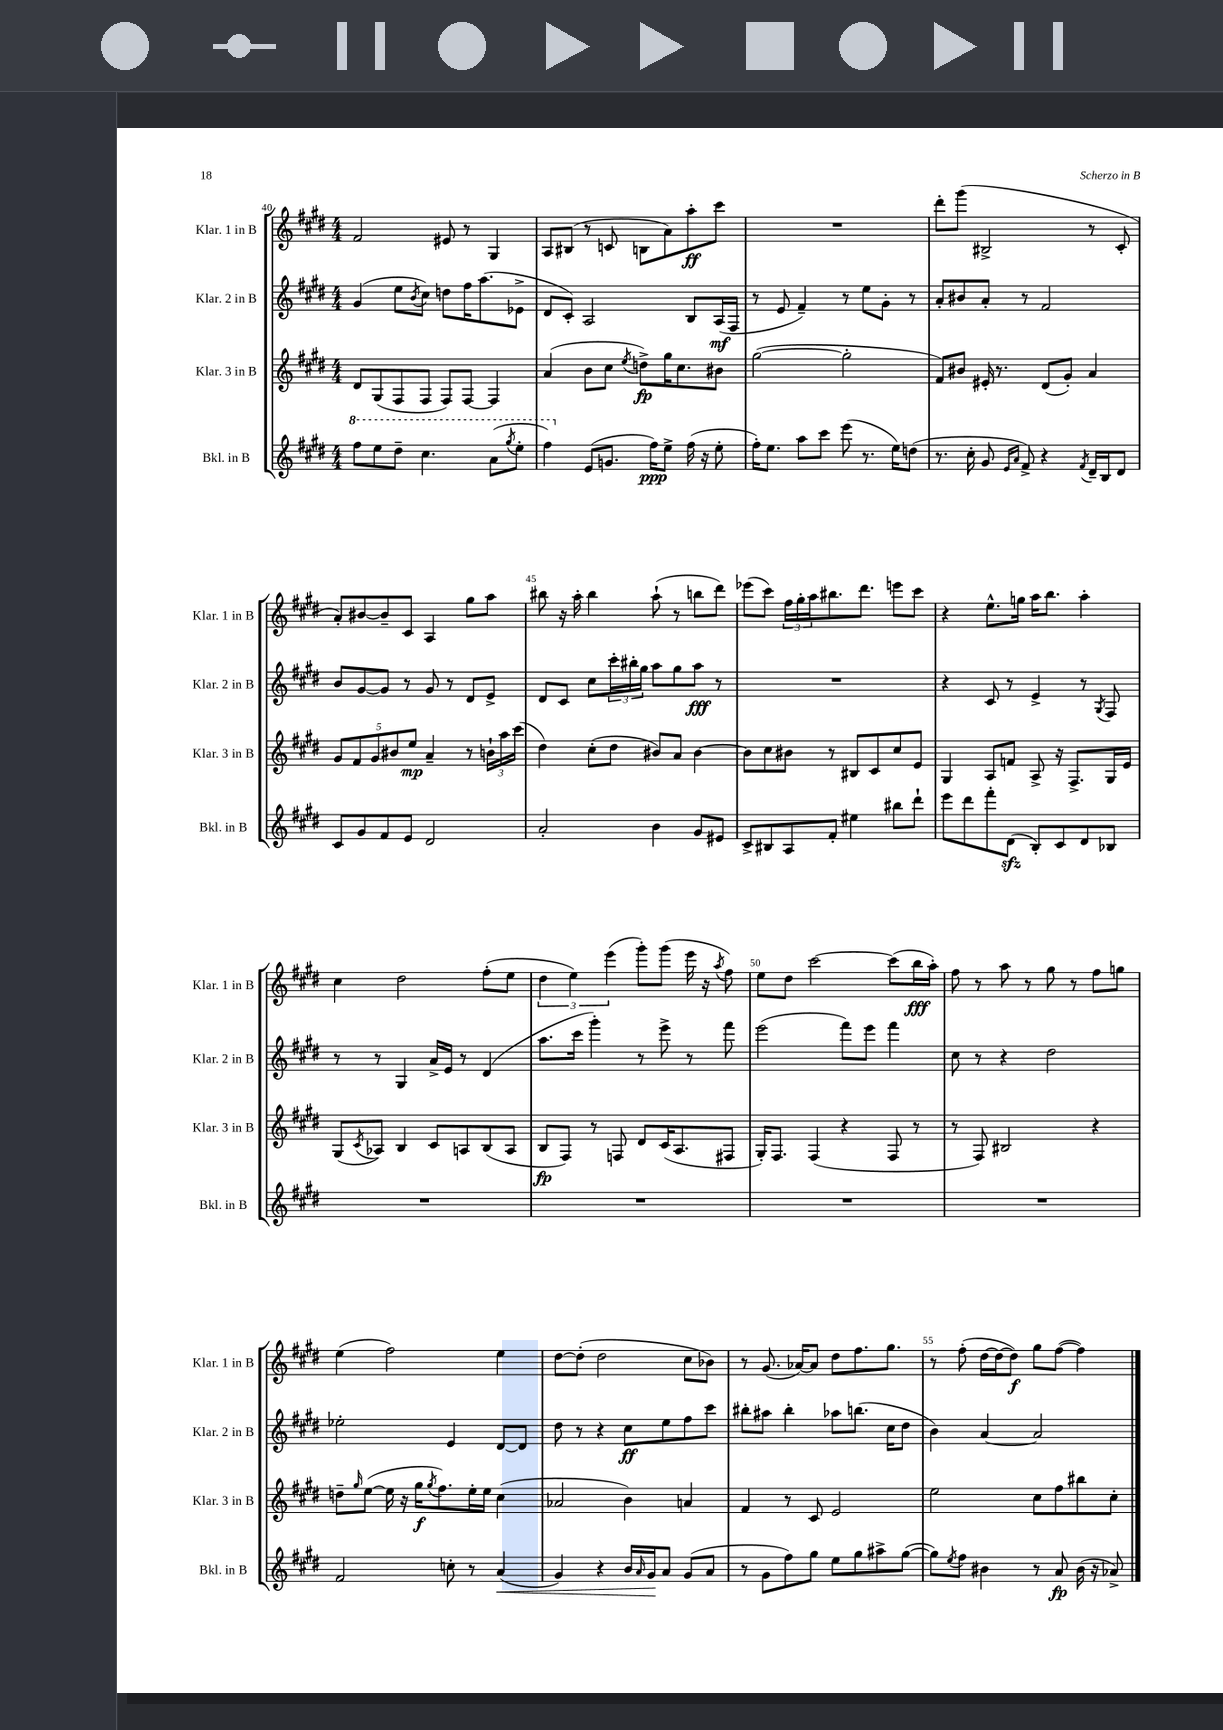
<<
\new StaffGroup <<
\new Staff = "s0" \with { instrumentName = "Klar. 1 in B" shortInstrumentName = "Klar. 1 in B" } {
    \clef treble \key e \major \numericTimeSignature \time 4/4
    fis'2 eis'8 r8 gis4 |
    a8 bis8( r8 c'8 b8 a'8) a''8-.\ff cis'''8 |
    R1 |
    dis'''8-. gis'''8( bis2-> r8 cis'8-. |
    a'8-.) bis'8~ bis'8-- cis'8 a4 gis''8 a''8 |
    bis''8 r16 a''16-. bis''4 a''8-!( r8 b''8 dis'''8) |
    ees'''8( cis'''8) \tuplet 3/2 { fis''16 gis''16-. a''16 } bis''8. dis'''8. e'''8 cis'''8 |
    r4 e''8.-^ g''16 a''16 b''8. a''4-. |
    cis''4 dis''2 fis''8-.( e''8 |
    \tuplet 3/2 { dis''4 e''4) e'''4( } gis'''8-.) gis'''8( e'''16 r16 \acciaccatura { a''8 } fis''8) |
    e''8 dis''8 cis'''2~ cis'''8( b''16\fff a''16-.) |
    fis''8 r8 a''8 r8 gis''8 r8 fis''8 g''8 |
    e''4( fis''2) e''4 |
    dis''8~ dis''8-.( dis''2 cis''8 bes'8) |
    r8 gis'8.( aes'16~) aes'8 dis''8 fis''8. gis''8. |
    r8 fis''8-.( dis''16~ dis''16~ dis''8\f) gis''8 fis''8~( fis''4) \bar "|." |
}
\new Staff = "s1" \with { instrumentName = "Klar. 2 in B" shortInstrumentName = "Klar. 2 in B" } {
    \clef treble \key e \major \numericTimeSignature \time 4/4
    gis'4( e''8 \acciaccatura { b'8 } cis''8) d''8 fis''16 a''8.( ees'8-> |
    dis'8 cis'8-.) a2 b8 a16\mf( fis16 |
    r8 e'8 fis'4--) r8 e''8 gis'8-. r8 |
    a'8-. bis'8 a'8-. r8 fis'2 |
    b'8 gis'8~ gis'8 r8 gis'8 r8 dis'8 e'8-> |
    dis'8 cis'8 cis''8 \tuplet 3/2 { cis'''16-. bis''16-. gis''16 } a''8 gis''8 a''8\fff r8 |
    R1 |
    r4 cis'8 r8 e'4-> r8 \acciaccatura { gis8 } fis8 |
    r8 r8 gis4 a'16-> e'16 r8 dis'4( |
    a''8. cis'''16 gis'''4-.) r8 e'''8-> r8 fis'''8 |
    e'''2( fis'''8) e'''8 fis'''4 |
    cis''8 r8 r4 dis''2 |
    ees''2-. e'4 dis'8~ dis'8 |
    dis''8 r8 r4 cis''8\ff e''8 fis''8 cis'''8 |
    bis''8-. ais''8 bis''4-. aes''8 b''8.( cis''16 dis''8 |
    b'4) a'4~ a'2 \bar "|." |
}
\new Staff = "s2" \with { instrumentName = "Klar. 3 in B" shortInstrumentName = "Klar. 3 in B" } {
    \clef treble \key e \major \numericTimeSignature \time 4/4
    dis'8 gis8( fis8 fis8 fis8) fis8~ fis4 |
    a'4( b'8 cis''8 \acciaccatura { e''8 } d''8->\fp) gis''16 cis''8. bis'8 |
    gis''2~( gis''2-. |
    fis'8) bis'8 eis'16-. r8. dis'8( gis'8-.) a'4 |
    \tuplet 5/4 { gis'8 fis'8 gis'8 bis'8 e''8\mp } a'4-- r8 \tuplet 3/2 { b'16-! a''16 cis'''16( } |
    dis''4) cis''8-.( dis''8 bis'8) a'8 bis'4~ |
    bis'8 cis''8 bis'8 r8 bis8 cis'8 cis''8 e'8 |
    gis4 a8 f'8 a8-> r16 fis8.-> gis16 e'16 |
    gis8( \acciaccatura { cis'8 } aes8) b4 cis'8 a8 b8( a8 |
    b8\fp fis8) r8 f8 dis'8 cis'16( a8. fis8 |
    gis16-.) fis8. fis4( r4 fis8 r8 |
    r8 fis8) bis2 r4 |
    d''8-- \grace { gis''16 } e''8~( e''16 r16 gis''16\f \acciaccatura { gis''8 } fis''8.) e''16-. e''16 cis''4( |
    aes'2 b'4) a'4 |
    fis'4 r8 cis'8 e'2 |
    e''2 cis''8 fis''8 bis''8 cis''8-. \bar "|." |
}
\new Staff = "s3" \with { instrumentName = "Bkl. in B" shortInstrumentName = "Bkl. in B" } {
    \clef treble \key e \major \numericTimeSignature \time 4/4
    \ottava #1 fis'''8 e'''8 dis'''8-- cis'''4. a''8( \acciaccatura { gis'''8 } e'''8-. |
    fis'''4) \ottava #0 e'8( g'8. fis''16\ppp) e''8-> fis''16( r16 e''8-. |
    fis''16-.) e''8. a''8 cis'''8 e'''8( r8. e''16) d''8( |
    r8. cis''16-. gis'8 \grace { e'16 a'16 } fis'8->) r4 \acciaccatura { fis'8 } dis'16-- b16 dis'8 |
    cis'8 gis'8 fis'8 e'8 dis'2 |
    a'2-. b'4 gis'8 eis'8 |
    cis'8-> bis8 a8 fis'8-. eis''4 bis''8 dis'''8-! |
    e'''8 dis'''8 fis'''8-. dis'8\sfz( b8-.) cis'8 dis'8 bes8 |
    R1 |
    R1 |
    R1 |
    R1 |
    fis'2 c''8-. r8 a'4\<( |
    gis'4) r4 b'16 \grace { a'16 } gis'16\! a'8 gis'8( a'8 |
    r8 gis'8 fis''8) gis''8 e''8 gis''8 ais''8-> gis''8~( |
    gis''8) \acciaccatura { e''8 } fis''8 bis'4 r8 a'8\fp bis'16( r16 aes'8->) \bar "|." |
}
>>
>>
\layout { \context { \Score currentBarNumber = #40 \override BarNumber.break-visibility = ##(#f #t #t) barNumberVisibility = #(every-nth-bar-number-visible 5) } }
